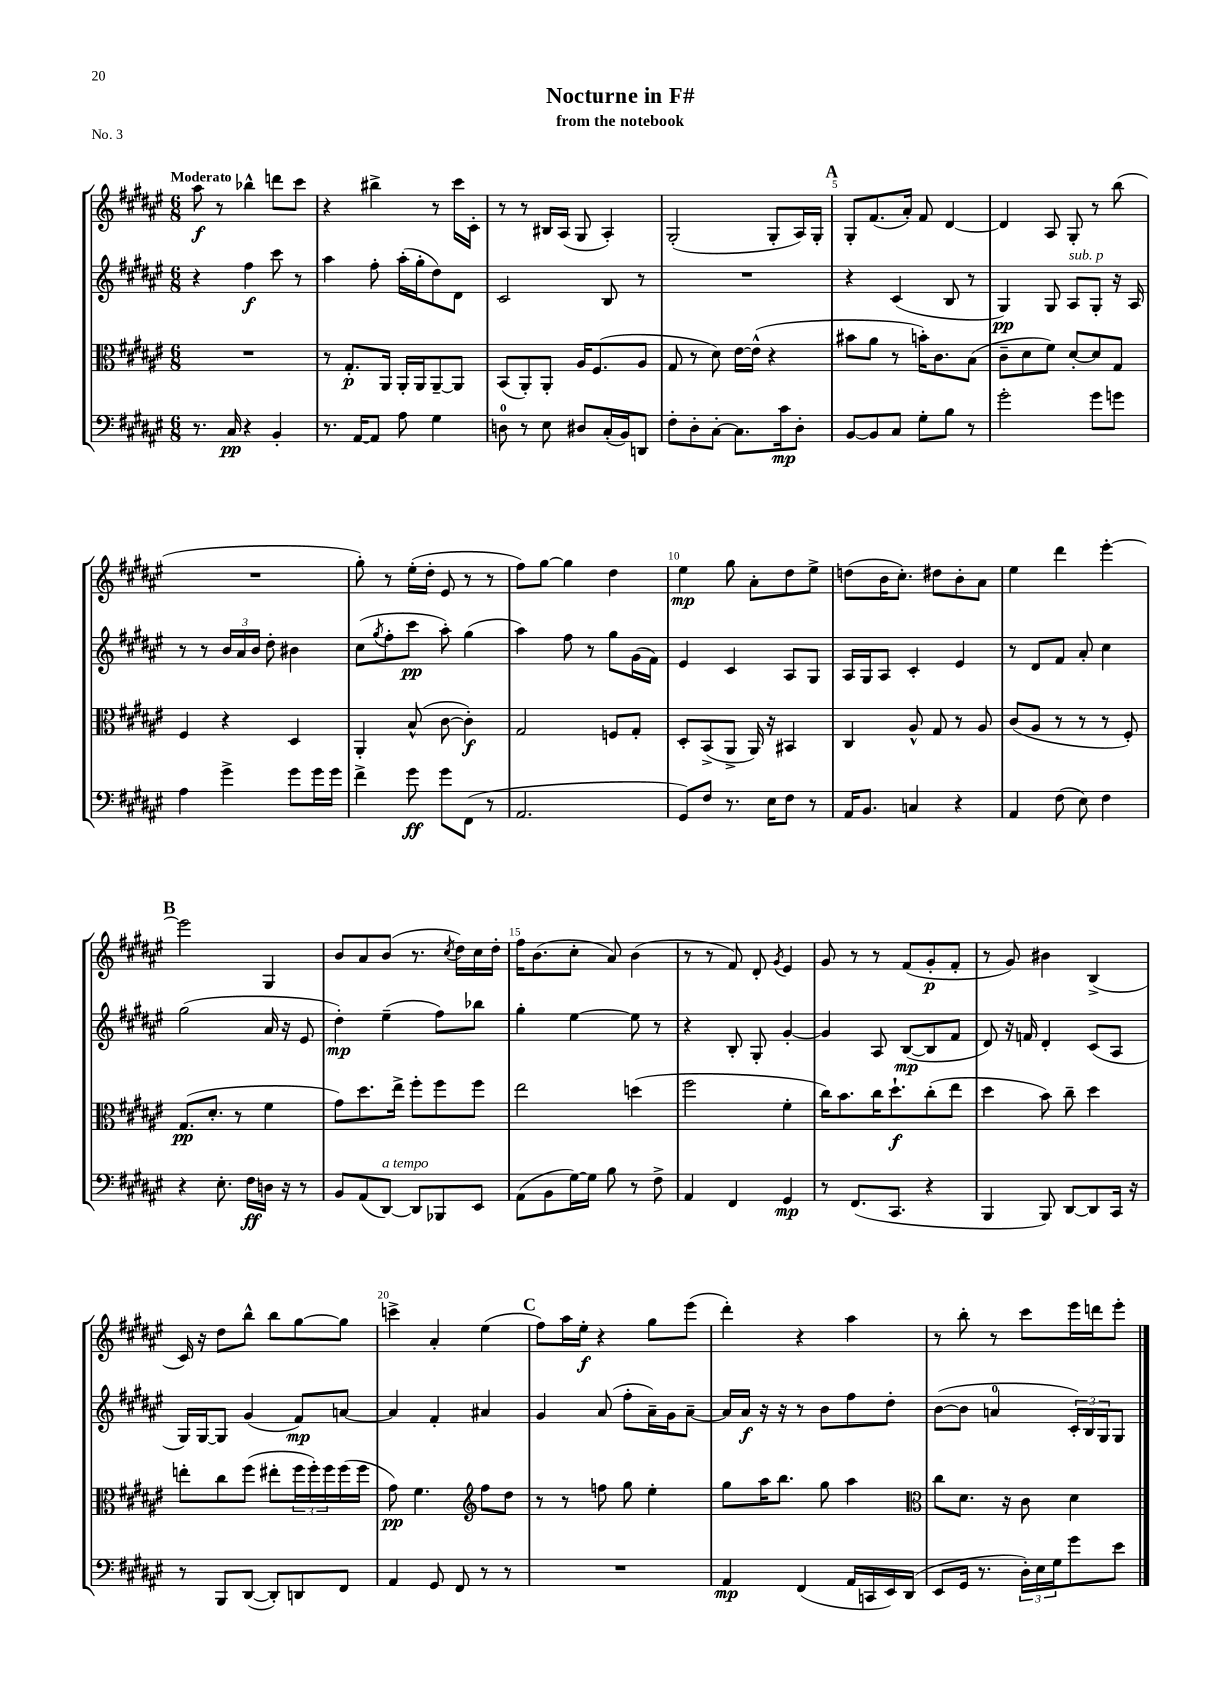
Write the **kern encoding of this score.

**kern	**kern	**kern	**kern
*staff4	*staff3	*staff2	*staff1
*clefF4	*clefC3	*clefG2	*clefG2
*k[f#c#g#d#a#e#]	*k[f#c#g#d#a#e#]	*k[f#c#g#d#a#e#]	*k[f#c#g#d#a#e#]
*M6/8	*M6/8	*M6/8	*M6/8
8.r	2.r	4r	8aa#
.	.	.	8r
16C#	.	.	.
4r	.	4ff#	4bb-^^
4BB'	.	8ccc#	8ddd
.	.	8r	8ccc#
=	=	=	=
8.r	8r	4aa#	4r
.	8.G#'	.	.
[16AA#	.	.	.
8AA#]	.	8ff#'	4bb#^
.	16AA#	.	.
8A#	16AA#'	(16aa#'	.
.	16AA#	16gg#'	.
4G#	[8AA#~	8dd#)	8r
.	8AA#]	8d#	16ccc#
.	.	.	16c#'
=	=	=	=
8D	(8BB	2c#	8r
8r	8AA#')	.	8r
8E#	8AA#'	.	16B#
.	.	.	(16A#
8D#	16A#	.	8G#
.	(8.F#	.	.
(16C#'	.	8B	4A#')
16BB)	.	.	.
8DD	8A#	8r	.
=	=	=	=
8F#'	8G#	2.r	(2G#'
8D#'	8r	.	.
[8C#'	8d#)	.	.
8.C#]	[16e#	.	.
.	(16e#^^]	.	.
.	4r	.	8G#'
16c#	.	.	.
8D#'	.	.	16A#)
.	.	.	16G#'
=	=	=	=
[8BB	8b#	4r	8G#'
8BB]	8a#	.	(8.f#
8C#	8r	(4c#	.
.	.	.	16a#')
8G#'	16b')	.	8f#
.	8.c#	.	.
8B	.	8B	[4d#
8r	(8B	8r	.
=	=	=	=
2g#'	8c#~	4G#)	4d#]
.	8d#	.	.
.	8f#)	8G#	8A#
.	[8d#'	8A#	8G#'
8g#	8d#]	8G#'	8r
8g	8G#	16r	(8bb
.	.	16A#	.
=	=	=	=
4A#	4F#	8r	2.r
.	.	8r	.
4g#^	4r	24b	.
.	.	24a#	.
.	.	24b	.
.	.	8dd#'	.
8g#	4D#	4b#	.
16g#	.	.	.
16g#	.	.	.
=	=	=	=
4f#^	4AA#'	(8cc#	8gg#')
.	.	8qgg#	.
.	.	8ff#'	8r
8g#	(8B^^	8ccc#	(16ee#'
.	.	.	16dd#'
8g#	[8c#	8aa#')	8e#
(8FF#	4c#'])	(4gg#	8r
8r	.	.	8r
=	=	=	=
2.AA#	2G#	4aa#)	8ff#)
.	.	.	[8gg#
.	.	8ff#	4gg#]
.	.	8r	.
.	8F	8gg#	4dd#
.	8G#'	(16g#	.
.	.	16f#)	.
=	=	=	=
8GG#)	8D#'	4e#	4ee#
8F#	(8BB^	.	.
8.r	8AA#^	4c#	8gg#
.	16AA#)	.	8a#'
16E#	16r	.	.
8F#	4BB#	8A#	8dd#
8r	.	8G#	8ee#^
=	=	=	=
16AA#	4C#	16A#	(8dd
8.BB	.	16G#	.
.	.	8A#	16b
.	.	.	8.cc#')
4C	8A#^^	4c#'	.
.	8G#	.	8dd#
4r	8r	4e#	8b'
.	8A#	.	8a#
=	=	=	=
4AA#	(8c#	8r	4ee#
.	8A#	8d#	.
(8F#	8r	8f#	4ddd#
8E#)	8r	8a#'	.
4F#	8r	4cc#	[4eee#'
.	8F#')	.	.
=	=	=	=
4r	(8.G#	(2gg#	2eee#]
.	8.d#'	.	.
8.E#'	.	.	.
.	8r	.	.
16F#	.	.	.
16D	4f#	16a#	4G#
16r	.	16r	.
8r	.	8e#	.
=	=	=	=
8BB	8g#)	4dd#')	8b
(8AA#	8.dd#	.	8a#
[8DD#)	.	(4ee#~	(8b
.	16ee#^	.	.
8DD#]	8ff#'	.	8.r
8BBB-	8ff#	8ff#)	.
.	.	.	8qcc#
.	.	.	16dd#)
8EE#	8ff#	8bb-	16cc#
.	.	.	16dd#'
=	=	=	=
(8AA#	2ee#	4gg#'	16ff#
.	.	.	(8.b
8BB	.	.	.
[16G#)	.	[4ee#	8cc#'
16G#]	.	.	.
8B	.	.	8a#)
8r	(4dd	8ee#]	(4b
8F#^	.	8r	.
=	=	=	=
4AA#	2ff#	4r	8r
.	.	.	8r
4FF#	.	8B'	8f#)
.	.	8G#'	8d#'
.	.	.	8qg#
4GG#	4f#'	[4g#'	4e#
=	=	=	=
8r	16cc#)	4g#]	8g#
.	8.b	.	.
(8.FF#	.	.	8r
.	16cc#	8A#	8r
8.CC#	8.dd#`	.	.
.	.	([8B	(8f#
4r	(8cc#'	8B]	8g#'
.	8ee#	8f#	8f#'
=	=	=	=
4BBB	4dd#	8d#)	8r
.	.	16r	8g#)
.	.	16f	.
8BBB)	8b)	4d#'	4b#
[8DD#	8cc#~	.	.
8DD#]	4dd#	(8c#	(4B^
16CC#	.	8A#	.
16r	.	.	.
=	=	=	=
8r	8ee'	16G#)	16c#)
.	.	[16G#	16r
8BBB	8cc#	8G#]	8dd#
([8DD#	(8ff#	(4g#	8bb^^
8DD#'])	8ee#'	.	8bb
8DD	24ff#	8f#)	[8gg#
.	24ff#')	.	.
.	24ff#	.	.
8FF#	(16ff#	[8a	8gg#]
.	16ff#	.	.
=	=	=	=
4AA#	8g#)	4a]	4ccc^
.	4.f#	.	.
8GG#	.	4f#'	4a#'
8FF#	.	.	.
*	*clefG2	*	*
8r	8ff#	4a#	(4ee#
8r	8dd#	.	.
=	=	=	=
2.r	8r	4g#	8ff#)
.	8r	.	16aa#
.	.	.	16ee#'
.	8ff	(8a#	4r
.	8gg#	8ff#'	.
.	4ee#'	16a#~)	8gg#
.	.	16g#	.
.	.	[8a#~	(8eee#
=	=	=	=
4AA#	8gg#	16a#]	4ddd#')
.	.	16a#	.
.	16aa#	16r	.
.	8.bb	16r	.
(4FF#	.	8r	4r
.	8gg#	8b	.
16AA#	4aa#	8ff#	4aa#
16CC	.	.	.
16EE#)	.	8dd#'	.
(16DD#	.	.	.
=	=	=	=
*	*clefC3	*	*
8EE#	8cc#	([8b	8r
16GG#	8.d#	8b]	8bb'
8.r	.	.	.
.	.	4a	8r
.	16r	.	.
24D#')	8c#	.	8ccc#
24E#	.	.	.
24G#	.	.	.
8g#	4d#	24c#')	16eee#
.	.	24B	.
.	.	.	16ddd
.	.	24G#	.
8e#	.	8G#	8eee#'
==	==	==	==
*-	*-	*-	*-
